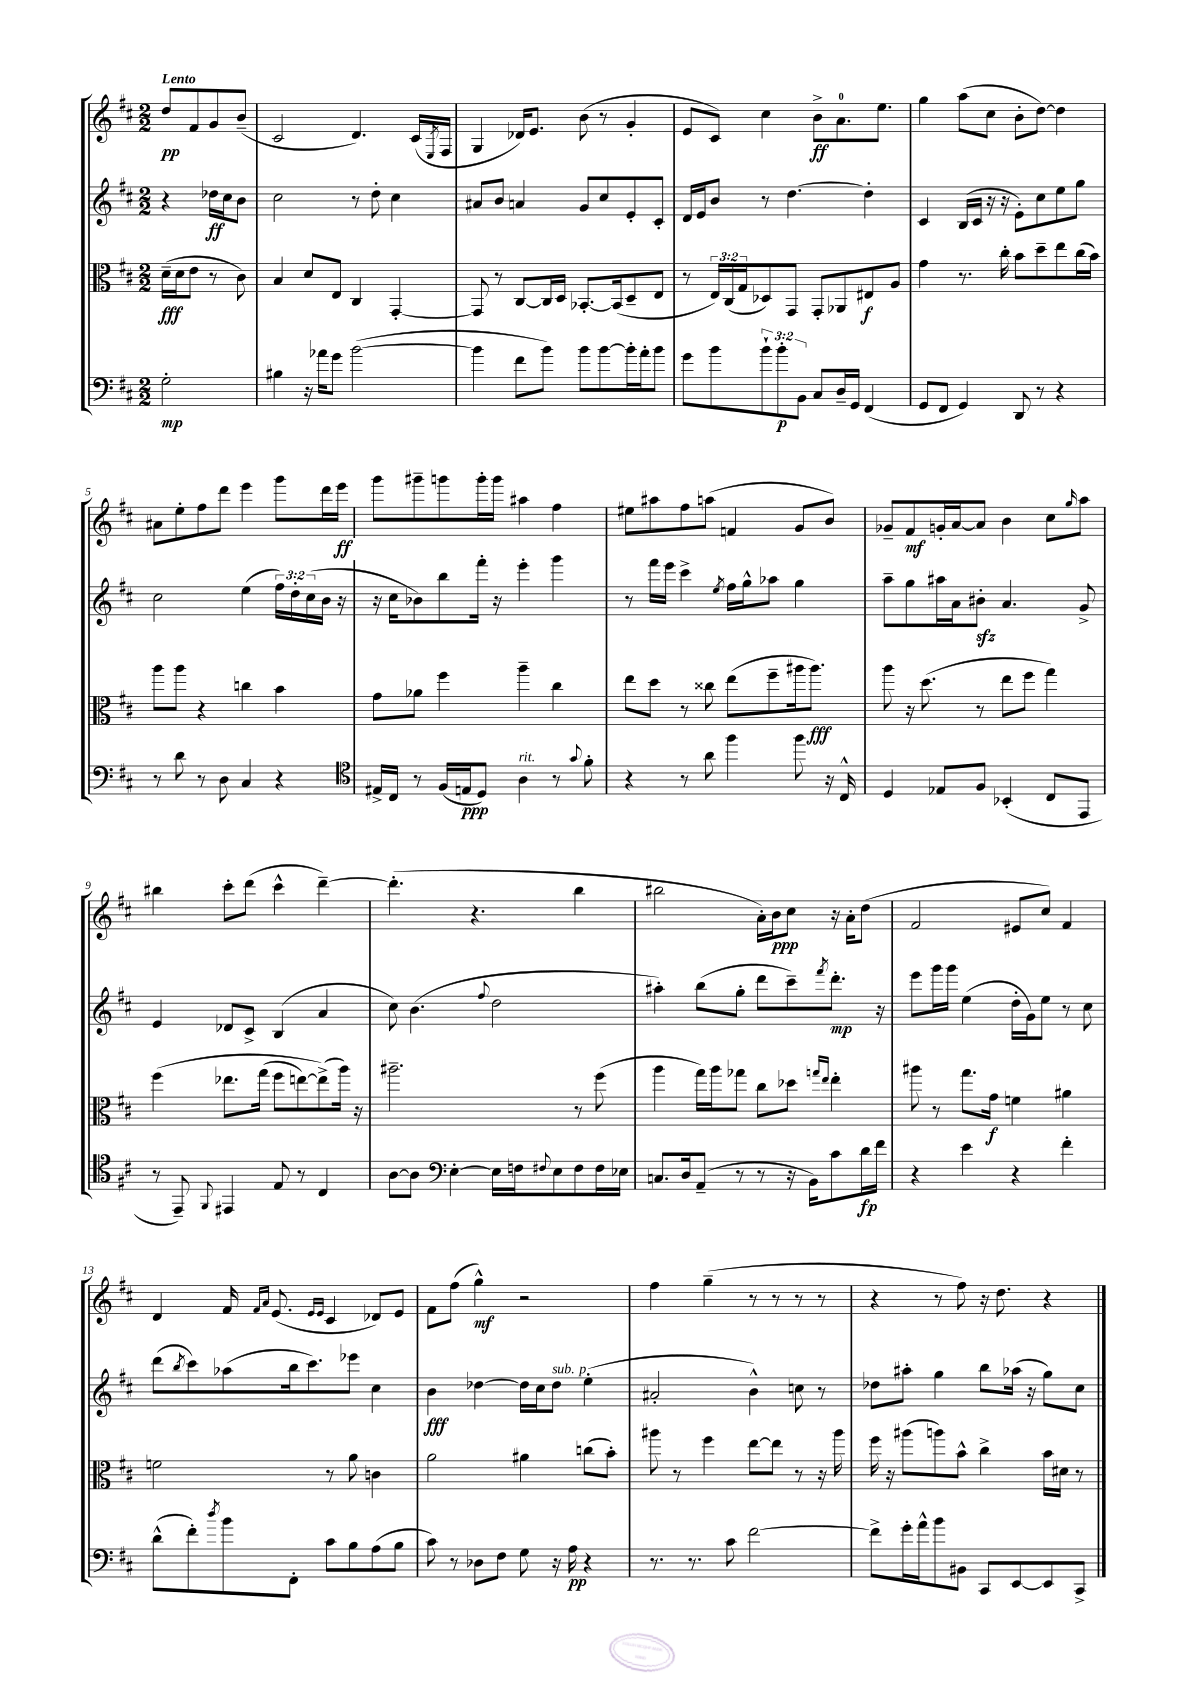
<<
\new StaffGroup <<
\new Staff = "s0" {
    \clef treble \key d \major \numericTimeSignature \time 2/2 \partial 2 \tempo "Lento"
    d''8\pp fis'8 g'8 b'8--( |
    cis'2 d'4.) cis'16( \acciaccatura { e8 } fis16 |
    g4 des'16) e'8. b'8( r8 g'4-. |
    e'8 cis'8) cis''4 b'8->\ff a'8.-0 e''8. |
    g''4 a''8( cis''8 b'8-. d''8~) d''4 |
    ais'8 e''8-. fis''8 d'''8 e'''4 g'''8 d'''16 e'''16\ff |
    g'''8 gis'''8-- g'''8 g'''16-. g'''16 ais''4 fis''4 |
    eis''8 ais''8 fis''8 a''8( f'4 g'8 b'8) |
    ges'8-- fis'8\mf g'16-. a'16~ a'8 b'4 cis''8 \grace { g''16 } a''8 |
    bis''4 cis'''8-. d'''8( cis'''4-^ d'''4~--) |
    d'''4.-.( r4. b''4 |
    bis''2 a'16-.) b'16\ppp cis''8 r16 a'16-. d''8( |
    fis'2 eis'8 cis''8) fis'4 |
    d'4 fis'16 \grace { fis'16 a'16 } e'8.( \grace { e'16 e'16 } cis'4 des'8) e'8 |
    fis'8 fis''8( g''4-^\mf) r2 |
    fis''4 g''4--( r8 r8 r8 r8 |
    r4 r8 fis''8) r16 d''8. r4 \bar "|." |
}
\new Staff = "s1" {
    \clef treble \key d \major \numericTimeSignature \time 2/2 \override Staff.TupletNumber.text = #tuplet-number::calc-fraction-text \partial 2
    r4 des''16\ff cis''16 b'8 |
    cis''2 r8 d''8-. cis''4 |
    ais'8 b'8 a'4 g'8 cis''8 e'8-. cis'8-. |
    d'16 e'16 b'8 r8 d''4.~ d''4-. |
    cis'4 b16( cis'16 r16 r16 e'8-.) cis''8 e''8 g''8 |
    cis''2 e''4( \tuplet 3/2 { fis''16) d''16-. cis''16( } b'16 r16 |
    r16 cis''16 bes'8) b''8 fis'''16-. r16 e'''4-. g'''4 |
    r8 fis'''16 e'''16 cis'''4-> \acciaccatura { e''8 } fis''16 g''16-^ aes''8 g''4 |
    a''8-- g''8 ais''16 a'16 bis'8-.\sfz a'4. g'8-> |
    e'4 des'8 cis'8-> b4( a'4 |
    cis''8) b'4.( \appoggiatura { fis''8 } d''2 |
    ais''4-.) b''8( g''8-. d'''8 cis'''8--) \acciaccatura { fis'''8 } d'''8.-.\mp r16 |
    e'''8 g'''16 g'''16 e''4( d''16-. g'16) e''8 r8 cis''8 |
    d'''8( \acciaccatura { b''8 } cis'''8) aes''8( b''16 cis'''8.) ees'''8 cis''4 |
    b'4\fff des''4~ des''16 cis''16 des''8^\markup { \italic "sub. p" } e''4-.( |
    ais'2-. b'4-^) c''8 r8 |
    des''8 ais''8-. g''4 b''8 aes''16( r16 g''8) cis''8 \bar "|." |
}
\new Staff = "s2" {
    \clef alto \key d \major \numericTimeSignature \time 2/2 \override Staff.TupletNumber.text = #tuplet-number::calc-fraction-text \partial 2
    d'16--\fff( d'16 e'8 r8 cis'8) |
    b4 d'8 e8 cis4 g,4~-. |
    g,8 r8 cis8~ cis16 d16 bes,8.~-. bes,16( d8-- e8 |
    r8 \tuplet 3/2 { e16) cis16( g16 } des8) g,8 g,8-. aes,8 eis8\f a8 |
    g'4 r8. cis''16-. b'8 d''8-- e''8 cis''16( b'16) |
    a''8 a''8 r4 c''4 b'4 |
    g'8 aes'8 fis''4 a''4-- cis''4 |
    e''8 d''8 r8 cisis''8 e''8( fis''8-- ais''16 ais''8.\fff) |
    a''8 r16 d''8.( r8 e''8 fis''8 g''4) |
    fis''4\( ees''8. g''16( fis''8 e''8~) e''8->(\) a''16) r16 |
    ais''2.-- r8 fis''8( |
    a''4 g''16) a''16 ges''8 cis''8 des''8 \grace { g''16 e''16 } e''4-. |
    ais''8 r8 g''8. g'16\f f'4 ais'4 |
    f'2 r8 a'8 c'4 |
    a'2 ais'4 c''8( b'8-.) |
    ais''8 r8 fis''4 e''8~ e''8 r8 r16 ais''16 |
    fis''16 r16 ais''8( a''8) b'8-^ cis''4-> b'16 dis'16 r8 \bar "|." |
}
\new Staff = "s3" {
    \clef bass \key d \major \numericTimeSignature \time 2/2 \override Staff.TupletNumber.text = #tuplet-number::calc-fraction-text \partial 2
    g2-.\mp |
    bis4 r16 aes'16 g'8 b'2~( |
    b'4 fis'8 b'8) b'8 b'8~ b'16-. a'16-. b'8 |
    g'8 b'8 \tuplet 3/2 { b'8-! b'8-.\p b,8 } cis8 d16-- g,16 fis,4( |
    g,8 fis,8 g,4) d,8 r8 r4 |
    r8 d'8 r8 d8 cis4 r4 |
    \clef tenor eis16-> cis16 r8 fis16( e16\ppp d8) a4^\markup { \italic "rit." } r8 \appoggiatura { g'8 } fis'8-. |
    r4 r8 a'8 fis''4 fis''8 r16 cis16-^ |
    d4 ees8 fis8 bes,4-.( cis8 e,8 |
    r8 e,8--) \appoggiatura { fis,8 } eis,4 e8 r8 cis4 |
    a8~ a8 \clef bass e4~-. e16 f16 \appoggiatura { fis8 } e8 fis8 fis16 ees16 |
    c8. d16 a,8--( r8 r8 r16 b,16) cis'8 d'16\fp fis'16 |
    r4 e'4 r4 fis'4-. |
    d'8-^( fis'8-.) \acciaccatura { d''8 } b'8 fis,8-. cis'8 b8 a8( b8 |
    cis'8) r8 des8 fis8 g8 r16 a16\pp r4 |
    r8. r8. cis'8 fis'2~ |
    fis'8-> g'16-. a'16-^ b'8 bis,8 cis,8 e,8~ e,8 cis,8-> \bar "|." |
}
>>
>>
